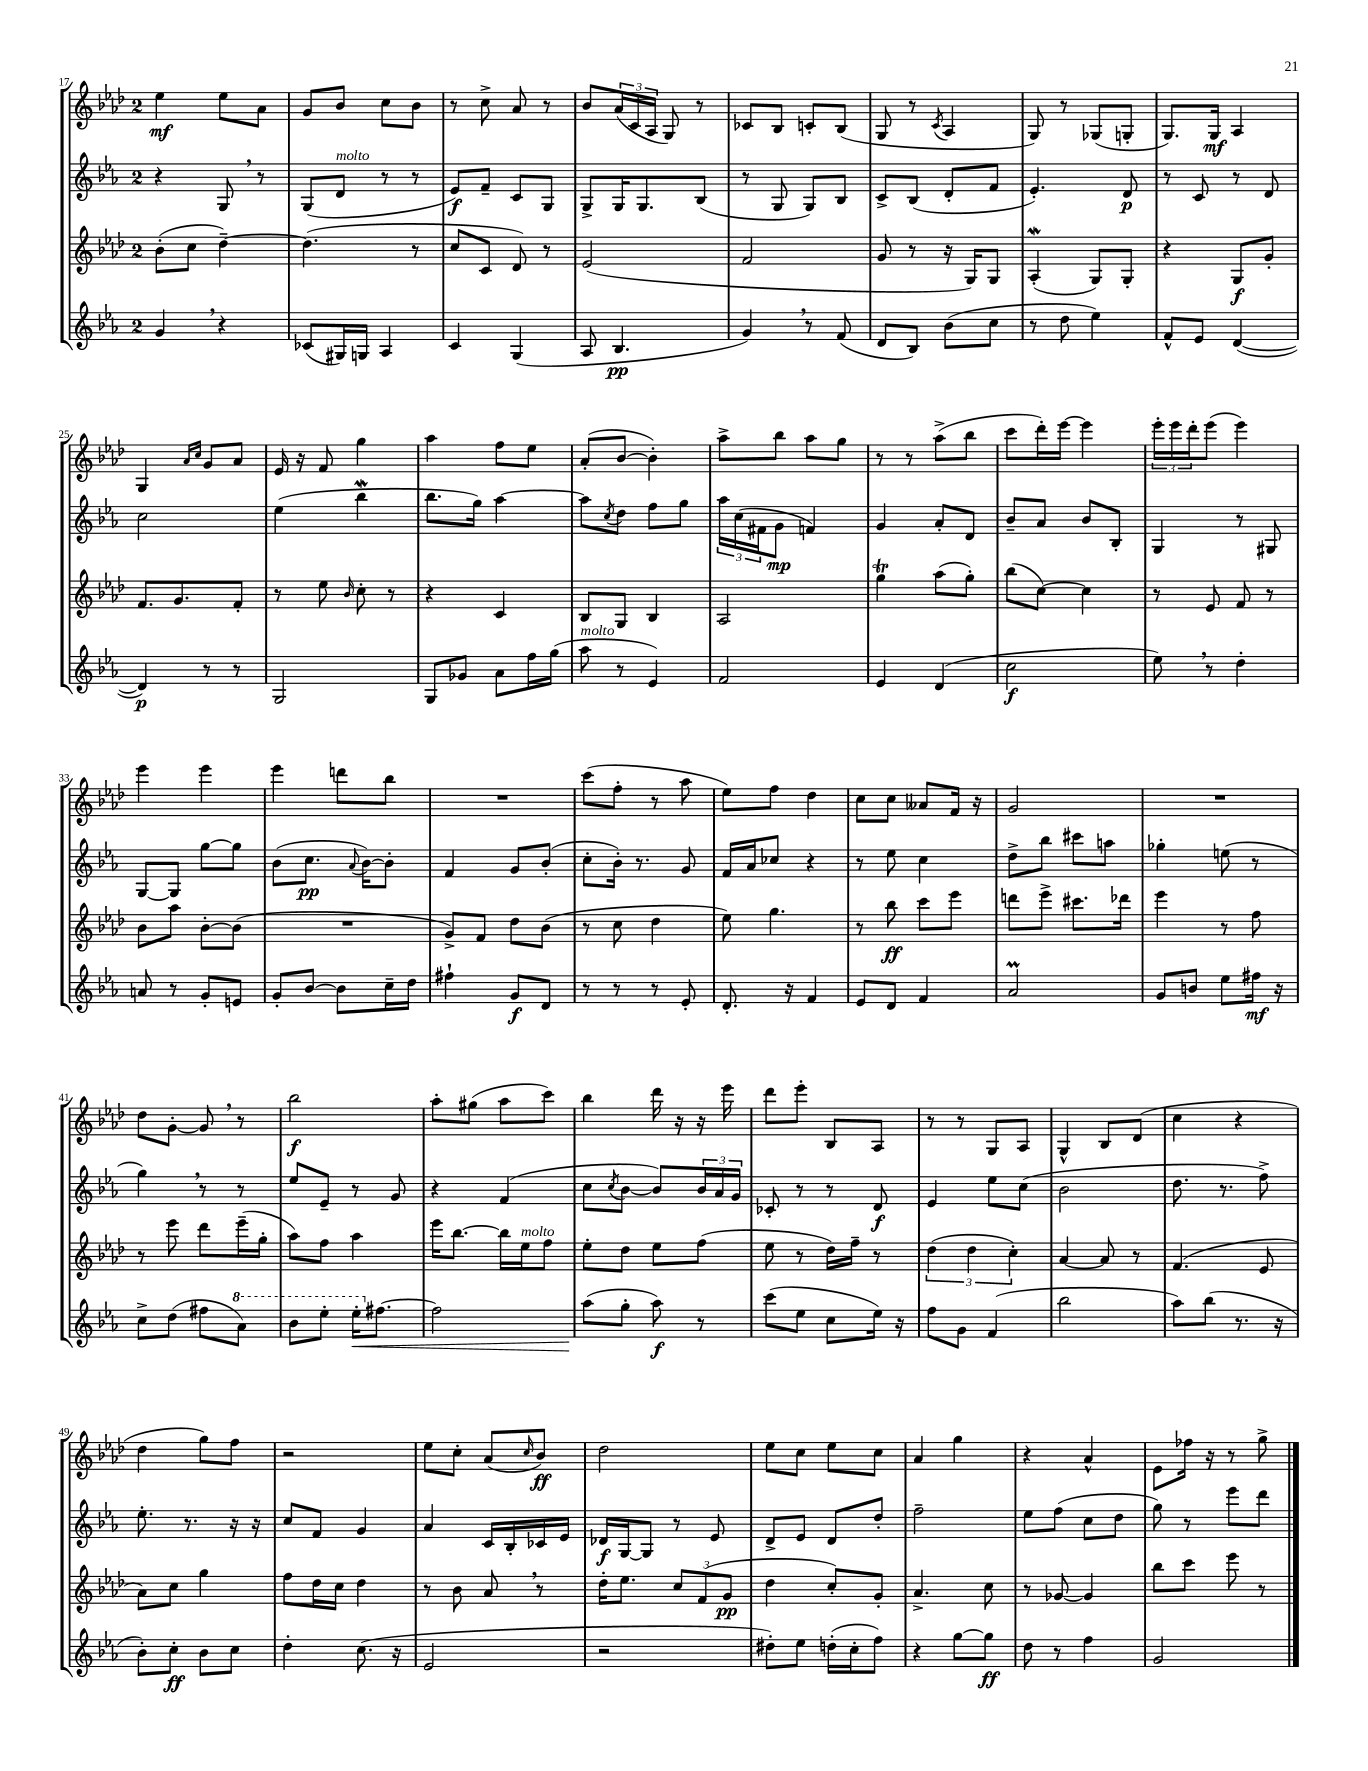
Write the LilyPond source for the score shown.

<<
\new StaffGroup <<
\new Staff = "s0" {
    \clef treble \key aes \major \once \override Staff.TimeSignature.style = #'single-digit \time 2/4
    ees''4\mf ees''8 aes'8 |
    g'8 bes'8 c''8 bes'8 |
    r8 c''8-> aes'8 r8 |
    bes'8 \tuplet 3/2 { aes'16( c'16 aes16 } g8) r8 |
    ces'8 bes8 c'8-. bes8( |
    g8 r8 \acciaccatura { c'8 } aes4 |
    g8) r8 ges8( g8-. |
    g8.) g16\mf aes4 |
    g4 \grace { aes'16 c''16 } g'8 aes'8 |
    ees'16 r16 f'8 g''4 |
    aes''4 f''8 ees''8 |
    aes'8-.( bes'8~ bes'4-.) |
    aes''8-> bes''8 aes''8 g''8 |
    r8 r8 aes''8->( bes''8 |
    c'''8 des'''16-.) ees'''16~ ees'''4 |
    \tuplet 3/2 { ees'''16-. ees'''16 des'''16-. } ees'''8( ees'''4) |
    ees'''4 ees'''4 |
    ees'''4 d'''8 bes''8 |
    R2 |
    c'''8( f''8-. r8 aes''8 |
    ees''8) f''8 des''4 |
    c''8 c''8 aeses'8 f'16 r16 |
    g'2 |
    R2 |
    des''8 g'8~-. g'8 \breathe r8 |
    bes''2\f |
    aes''8-. gis''8( aes''8 c'''8) |
    bes''4 des'''16 r16 r16 ees'''16 |
    des'''8 ees'''8-. bes8 aes8 |
    r8 r8 g8 aes8 |
    g4-^ bes8 des'8( |
    c''4 r4 |
    des''4 g''8) f''8 |
    r2 |
    ees''8 c''8-. aes'8( \grace { c''16 } bes'8\ff) |
    des''2 |
    ees''8 c''8 ees''8 c''8 |
    aes'4 g''4 |
    r4 aes'4-^ |
    ees'8 fes''16 r16 r8 g''8-> \bar "|." |
}
\new Staff = "s1" {
    \clef treble \key ees \major \once \override Staff.TimeSignature.style = #'single-digit \time 2/4
    r4 g8 \breathe r8 |
    g8( d'8^\markup { \italic "molto" } r8 r8 |
    ees'8\f) f'8-- c'8 g8 |
    g8-> g16 g8. bes8( |
    r8 g8 g8) bes8 |
    c'8-> bes8( d'8-. f'8 |
    ees'4.-.) d'8\p |
    r8 c'8 r8 d'8 |
    c''2 |
    ees''4( bes''4\mordent |
    bes''8. g''16) aes''4~ |
    aes''8 \acciaccatura { c''8 } d''8 f''8 g''8 |
    \tuplet 3/2 { aes''16 c''16( fis'16 } g'8\mp f'4) |
    g'4 aes'8-. d'8 |
    bes'8-- aes'8 bes'8 bes8-. |
    g4 r8 gis8 |
    g8~ g8 g''8~ g''8 |
    bes'8( c''8.\pp \appoggiatura { aes'8 } bes'16~) bes'8-. |
    f'4 g'8 bes'8-.( |
    c''8-. bes'16-.) r8. g'8 |
    f'16 aes'16 ces''8 r4 |
    r8 ees''8 c''4 |
    d''8-> bes''8 cis'''8 a''8 |
    ges''4-. e''8( r8 |
    g''4) \breathe r8 r8 |
    ees''8 ees'8-- r8 g'8 |
    r4 f'4( |
    c''8 \acciaccatura { c''8 } bes'8~ bes'8) \tuplet 3/2 { bes'16 aes'16 g'16 } |
    ces'8-. r8 r8 d'8\f |
    ees'4 ees''8 c''8( |
    bes'2 |
    d''8. r8. f''8->) |
    ees''8.-. r8. r16 r16 |
    c''8 f'8 g'4 |
    aes'4 c'16 bes16-. ces'16 ees'16 |
    des'16\f g16~ g8 r8 ees'8 |
    d'8-> ees'8 d'8 d''8-. |
    f''2-- |
    ees''8 f''8( c''8 d''8 |
    g''8) r8 ees'''8 d'''8 \bar "|." |
}
\new Staff = "s2" {
    \clef treble \key aes \major \once \override Staff.TimeSignature.style = #'single-digit \time 2/4
    bes'8-.( c''8 des''4~--) |
    des''4.( r8 |
    c''8 c'8 des'8) r8 |
    ees'2( |
    f'2 |
    g'8 r8 r16 g16) g8 |
    aes4-.\mordent( g8) g8-. |
    r4 g8\f g'8-. |
    f'8. g'8. f'8-. |
    r8 ees''8 \grace { bes'16 } c''8-. r8 |
    r4 c'4 |
    bes8 g8 bes4 |
    aes2 |
    g''4\trill aes''8( g''8-.) |
    bes''8( c''8~) c''4 |
    r8 ees'8 f'8 r8 |
    bes'8 aes''8 bes'8~-. bes'8( |
    R2 |
    g'8->) f'8 des''8 bes'8( |
    r8 c''8 des''4 |
    ees''8) g''4. |
    r8 bes''8\ff c'''8 ees'''8 |
    d'''8 ees'''8-> cis'''8. des'''16 |
    ees'''4 r8 f''8 |
    r8 ees'''8 des'''8 ees'''16--( g''16-. |
    aes''8) f''8 aes''4 |
    ees'''16 bes''8.~ bes''16 ees''16^\markup { \italic "molto" } f''8 |
    ees''8-. des''8 ees''8 f''8( |
    ees''8 r8 des''16) f''16-- r8 |
    \tuplet 3/2 { des''4( des''4 c''4-.) } |
    aes'4~ aes'8 r8 |
    f'4.( ees'8 |
    aes'8) c''8 g''4 |
    f''8 des''16 c''16 des''4 |
    r8 bes'8 aes'8 \breathe r8 |
    des''16-. ees''8. \tuplet 3/2 { c''8 f'8( g'8\pp } |
    des''4 c''8-.) g'8-. |
    aes'4.-> c''8 |
    r8 ges'8~ ges'4 |
    bes''8 c'''8 ees'''8 r8 \bar "|." |
}
\new Staff = "s3" {
    \clef treble \key ees \major \once \override Staff.TimeSignature.style = #'single-digit \time 2/4
    g'4 \breathe r4 |
    ces'8( gis16) g16 aes4 |
    c'4 g4( |
    aes8 bes4.\pp |
    g'4) \breathe r8 f'8( |
    d'8 bes8) bes'8( c''8 |
    r8 d''8 ees''4) |
    f'8-^ ees'8 d'4~( |
    d'4\p) r8 r8 |
    g2 |
    g8 ges'8 aes'8 f''16 g''16( |
    aes''8^\markup { \italic "molto" } r8 ees'4) |
    f'2 |
    ees'4 d'4( |
    c''2\f |
    ees''8) \breathe r8 d''4-. |
    a'8 r8 g'8-. e'8 |
    g'8-. bes'8~ bes'8 c''16-- d''16 |
    fis''4-! g'8\f d'8 |
    r8 r8 r8 ees'8-. |
    d'8.-. r16 f'4 |
    ees'8 d'8 f'4 |
    aes'2\prall |
    g'8 b'8 ees''8 fis''16\mf r16 |
    c''8-> d''8( fis''8 \ottava #1 aes''8) |
    bes''8 ees'''8-. ees'''16-.\< \ottava #0 fis''8.~ |
    fis''2 |
    aes''8\!( g''8-. aes''8\f) r8 |
    c'''8( ees''8 c''8 ees''16) r16 |
    f''8 g'8 f'4( |
    bes''2 |
    aes''8) bes''8( r8. r16 |
    bes'8-.) c''8-.\ff bes'8 c''8 |
    d''4-. c''8.( r16 |
    ees'2 |
    r2 |
    dis''8-.) ees''8 d''16-.( c''16-. f''8) |
    r4 g''8~ g''8\ff |
    d''8 r8 f''4 |
    g'2 \bar "|." |
}
>>
>>
\layout { \context { \Score currentBarNumber = #17 } }
